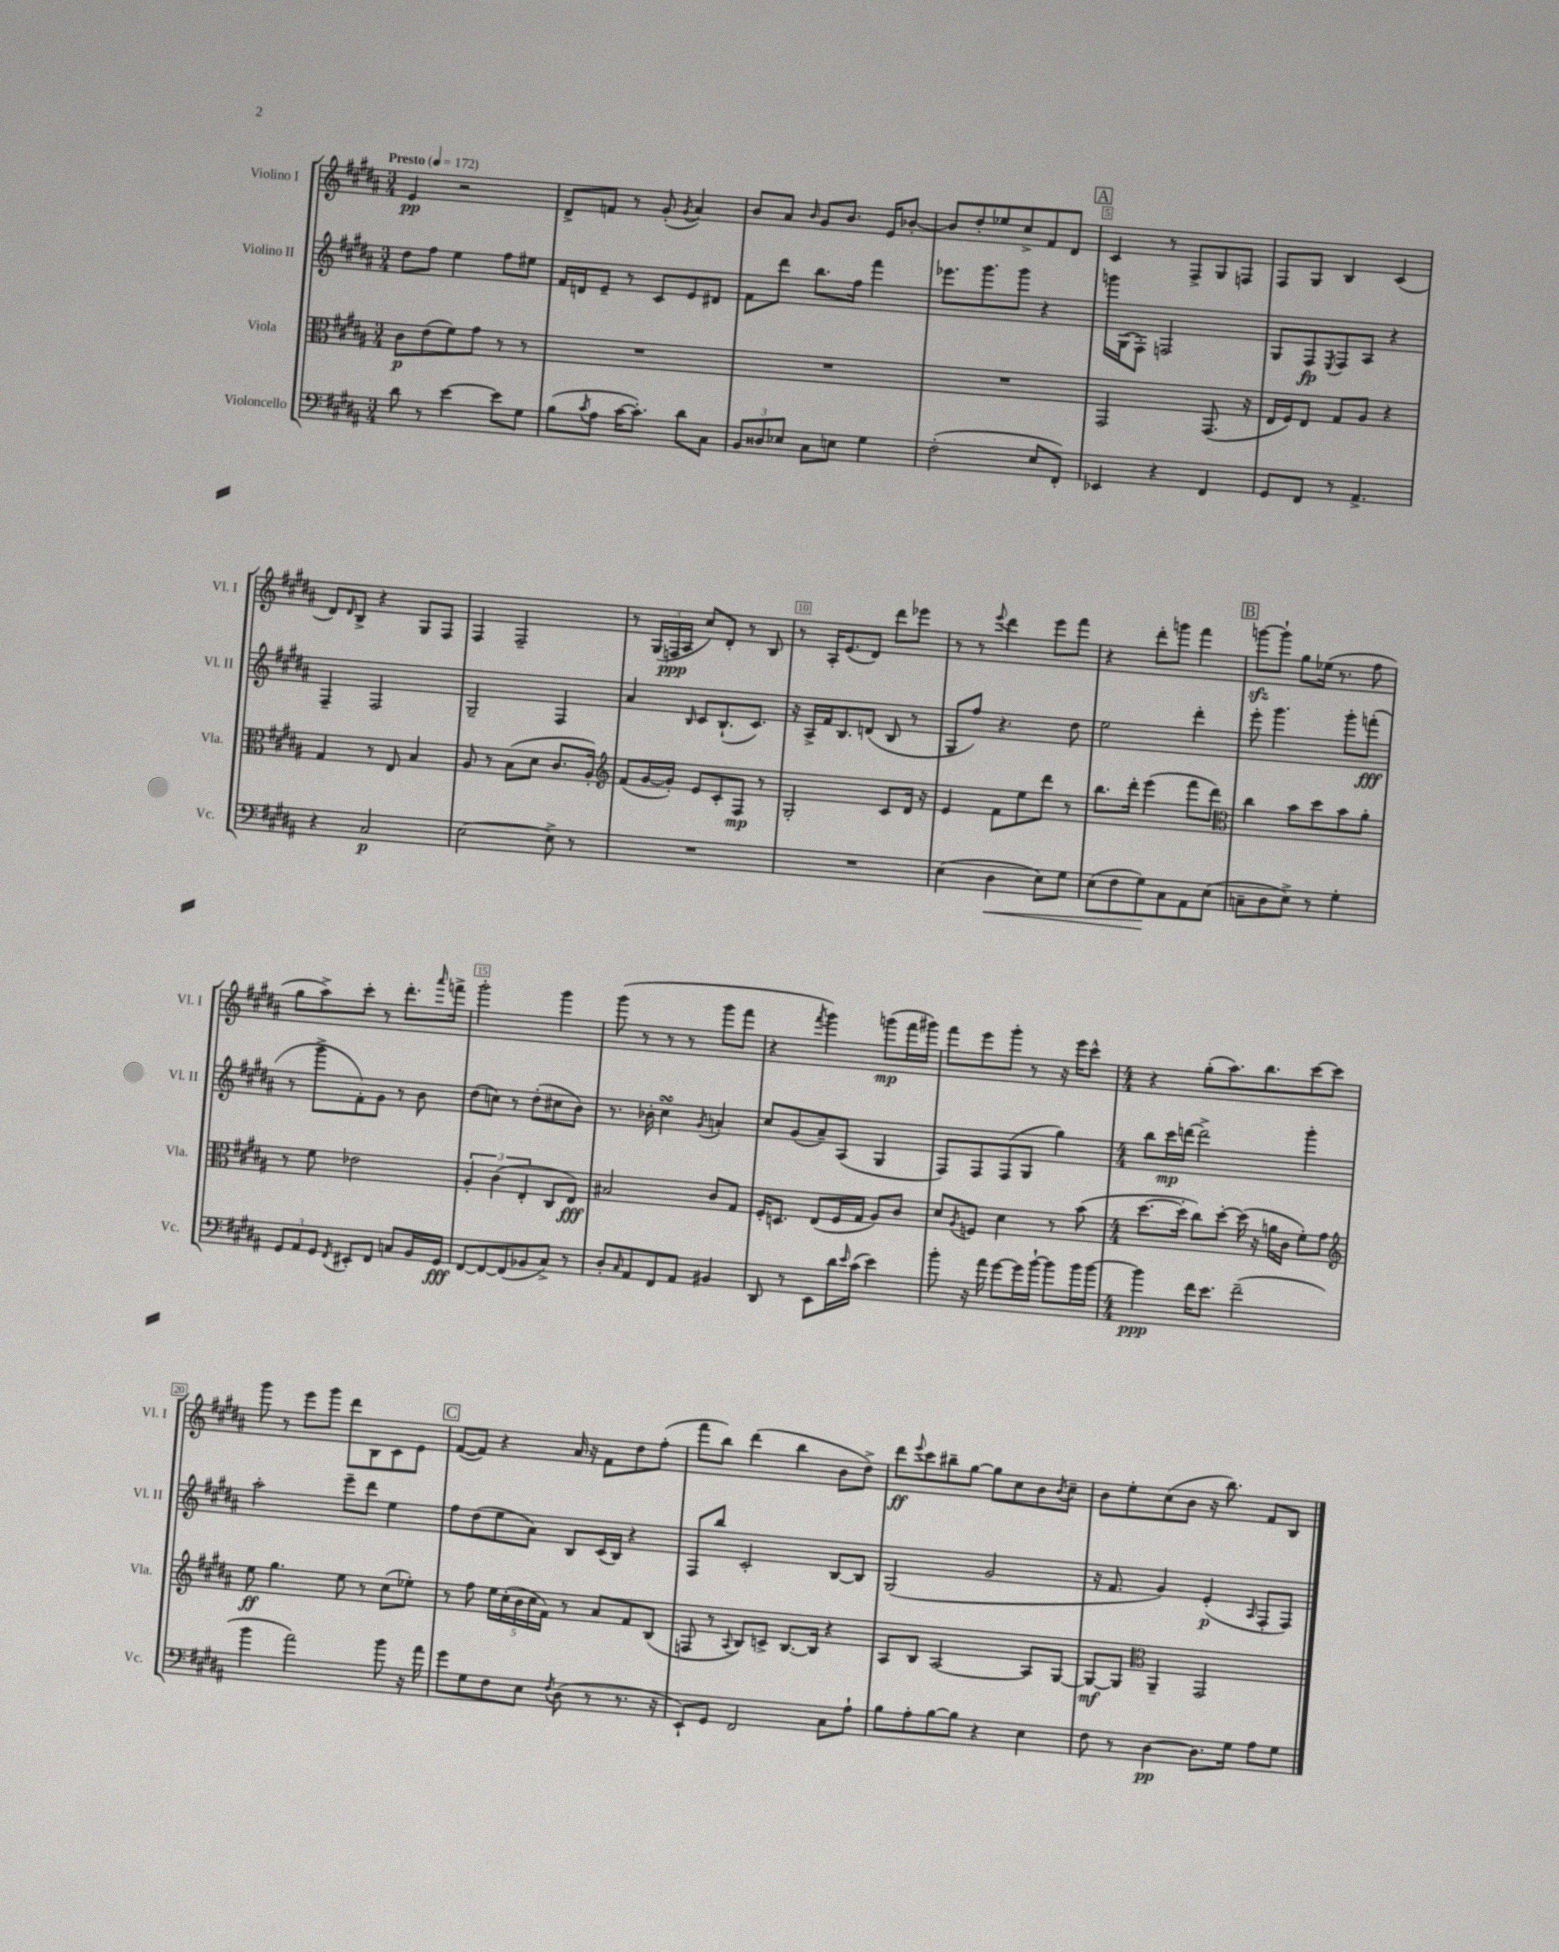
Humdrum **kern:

**kern	**kern	**kern	**kern
*staff4	*staff3	*staff2	*staff1
*clefF4	*clefC3	*clefG2	*clefG2
*k[f#c#g#d#a#]	*k[f#c#g#d#a#]	*k[f#c#g#d#a#]	*k[f#c#g#d#a#]
*M3/4	*M3/4	*M3/4	*M3/4
*MM172	*MM172	*MM172	*MM172
8d#\	8c#\L	8dd#\L	4e/
8r	(8e\	8ff#\J	.
[4e\	8f#\)	4ee\	2r
.	8g#\J	.	.
8e\]L	8r	8ff#\L	.
8G#\J	8r	8ee#\J	.
=	=	=	=
(8B\L	2.r	16f#/LL	8d#^/L
.	.	16d/J	.
8qc#/	.	.	.
8A#\J	.	8e~/J	8f/J
[16c#\LK	.	8r	8r
8.c#'\]J)	.	.	.
.	.	8c#/L	(8g#'/
.	.	.	8qg#/
8d#\L	.	8e/	4a#/)
8C#\J	.	8d#/J	.
=	=	=	=
12BB/L	2.r	8f#\L	8b/L
12D##/	.	.	.
.	.	8ddd#\J	8a#/J
12E-/J	.	.	.
.	.	.	16qqb/
8C#\L	.	8.bb\L	8g#/L
8E\J	.	.	8.b/J
.	.	16ff#\Jk	.
4G#\	.	4fff#\	.
.	.	.	16e/LK
.	.	.	[8b-'/J
=	=	=	=
(2F#'\	2.r	8.eee-\L	8b-/]L
.	.	.	8dd#'/
.	.	8.ggg#\	.
.	.	.	8ee-/
.	.	8ggg#\J	8cc#^/
8E/L	.	4r	8f#/
8FF#'/J)	.	.	8d#/J
=	=	=	=
4EE-/	2GG#/	16ggg\LL	4c#/
.	.	(16G#\J	.
.	.	8F#'\J)	.
4r	.	2F/	8r
.	.	.	8F#^/L
4FF#/	(8.GG#/	.	8G#/
.	.	.	8F/J
.	16r	.	.
=	=	=	=
8GG#/L	16E/LL	8G#/L	8F#/L
.	16F#/J)	.	.
8FF#/J	8E/J	8F#/	8G#/J
.	.	8qE/	.
8r	8G#/L	8F#/	4B/
4.AA#^/	8A#/J	8A#/J	.
.	4r	4r	(4c#/
=	=	=	=
4r	4G#/	4F#~/	8d#/L)
.	.	.	16qqd#/
.	.	.	8B^/J
2C#/	8r	2F#/	4r
.	8E/	.	.
.	4B/	.	8G#/L
.	.	.	8F#/J
=	=	=	=
[2E\	8A#/	2G#~/	4F#/
.	8r	.	.
.	(8B\L	.	2F#~/
.	8d#\J	.	.
8E^\]	8.c#/L	4F#/	.
8r	.	.	.
.	16A#'/Jk)	.	.
=	=	=	=
*	*clefG2	*	*
2.r	(8f#/L	4a#/	8r
.	[16g#/L	.	(24G#/LL
.	.	.	24F/
.	16g#'/]JJ)	.	.
.	.	.	24A#/JJ
.	.	16qqB/	.
.	8e/L	8c#/L	8cc#/L)
.	8c#'/	(8.B`/	8d#'/J
.	8F#/J	.	8r
.	.	8.c#/J)	.
.	8r	.	8B/
=	=	=	=
2.r	2G#'/	16r	8r
.	.	16A#^/LL	.
.	.	16f#/J	16A#'/LK
.	.	8.B/	(8.e/
.	.	(8d/J	8d#/J)
.	8c#/L	8B/	8ddd#\L
.	16d#/Jk	8r	8eee-\J
.	16r	.	.
=	=	=	=
(4E\	4e/	8G#/L	8r
.	.	8ff#/J)	8r
.	.	.	8qqeee/
4D#\	8f#\L	4.r	4ddd#\
.	8ee\	.	.
8E\L)	8ddd#\J	.	8eee\L
8G#\J	8r	8dd#\	8fff#\J
=	=	=	=
(8E\L	8.bb\L	2ee\	4r
8F#\	.	.	.
.	16ddd#'\Jk	.	.
8G#\)	(4eee\	.	8ddd#'\L
8C#\	.	.	8ggg\J
8AA#\	8fff#\L	4ddd#'\	4fff#\
(8E\J	8ddd#\J)	.	.
=	=	=	=
*	*clefC3	*	*
8C~\L	4cc#\	8eee'\	[8ggg\L
8D#\	.	4.ggg#\	8ggg`\]J
8E^\J)	8b\L	.	8gg#\L
8r	8dd#\	.	(16ee-\Jk
.	.	.	8.r
4G#'\	8b\	8ggg#'\L	.
.	8a#'\J	(8fff'\J	8ff#\
=	=	=	=
12GG#/L	8r	8r	8gg#\L
12AA#/	.	.	.
.	8f#\	8ggg#^\L	8aa#^\)
12GG#/J	.	.	.
8qFF#/	.	.	.
8EE#'/L	2e-\	8f#'\)	8ccc#'\J
8FF#/J	.	8g#\J	8r
8C/L	.	8r	8.ddd#'\L
16BB/L	.	8b\	.
.	.	.	16qqaaa#/
16GG#/JJ	.	.	16fff^\Jk
=	=	=	=
[8FF#/L	6A#'/	(8dd#\L	2ggg#'\
8FF#/_	.	8cc\J)	.
.	(6c#\	.	.
(8FF#/]	.	8r	.
.	6E'/	.	.
8BB-/	.	(8dd#'\L	.
8C#^/J)	8C#/L	8cc#\	4ggg#\
8r	8E/J)	8b\J)	.
=	=	=	=
8D#'/L	2B#/	8.r	(8ggg#\
16qqC#/	.	.	.
8AA#/	.	.	8r
.	.	16b-'\	.
8FF#/	.	4cc#\	8r
8AA#/J	.	.	8r
.	.	8qg#/	.
4BB#/	8c#/L	4a'/	8ggg#\L
.	8G#/J	.	8fff#\J
=	=	=	=
8DD#/	16F#'/LK	8cc#/L	4r
.	8.D/J	.	.
8r	.	(8g#/	.
.	.	.	8qfff#/
8EE\L	(8E/L	8a#~/)	4ggg#\)
16d#\L	16F#/L	(8A#/J	.
16qqe/	.	.	.
(16c#\JJ	16G#/JJ	.	.
4e\)	8A#/L)	4G#/	(8ggg\L
.	8c#/J	.	16fff#\L
.	.	.	16ggg#\JJ)
=	=	=	=
8b'\	8d#/L	8F#/L)	8fff#\L
.	8qA#/	.	.
16r	8F/J	8F#/	8eee\
16a#\	.	.	.
[8g#\L	4d#\	(8F#/	8ggg#'\J
16g#\]L	.	8G#/J	8r
[16b`\JJ	.	.	.
8b\]L	8r	4gg#\)	16r
.	.	.	16eee\LK
16b\L	(8b\	.	8ccc#^^\J
[16b\JJ	.	.	.
=	=	=	=
*M4/4	*M4/4	*M4/4	*M4/4
4b\]	[8.dd#\L	8bb\L	4r
.	.	16ccc#\L	.
.	16dd#'\]Jk	[16ddd\JJ	.
16f#\LK	8cc#\L)	2ddd^\]	(8gg#'\L
8.e\J	.	.	.
.	[8dd#'\J	.	8.aa#\)
(2f#~\	(16dd#\]	.	.
.	16r	.	8.bb\
.	16a\LL	.	.
.	16c#\JJ	.	.
.	8f#'\L)	4ggg#'\	[8ccc#\
.	8g#\J	.	8ccc#\]J
=	=	=	=
*	*clefG2	*	*
4b\	8ee\	2aa#'\	8ggg#\
.	4.gg#\	.	8r
2a#\)	.	.	8eee\L
.	.	.	8ggg#\J
.	8ee\	8eee~\L	8ddd#\L
.	8r	8ddd#\J	8B\
8b\	(8cc#\L	4ee\	8c#\
16r	8ee-'\J)	.	8e\J
16a#\	.	.	.
=	=	=	=
8g#\L	8r	8ff#\L	([8f#/L
8G#\	8ff#\	(8dd#\	8f#/]J)
8F#\	20ee\LL	8ee\	4r
.	(20cc#'\	.	.
.	20b\	.	.
8E\J	.	8a#\J)	.
.	20cc#\	.	.
.	20f#\JJ)	.	.
8qF#/	.	.	.
(8D#\	8r	8B/L	16a#/
.	.	.	16r
8r	8a#/L	(16c#/L	8f#\L
.	.	16B/JJ)	.
8.r	8f#/	4r	8dd#\
.	(8B/J	.	(8ff#'\J
16r	.	.	.
=	=	=	=
8EE`/L)	8F/	8F#/L	8fff#\L
8GG#/J	8r	8bb/J	8bb\J)
.	8qqA#/	.	.
2FF#/	8B/L)	2c#'/	(4ddd#\
.	8c^/J	.	.
.	[8.B/L	.	4bb\
.	16B/]Jk	.	.
8C#\L	4r	[8B/L	8b\L
8A#`\J	.	8B/]J	8dd#^\J)
=	=	=	=
8B\L	8A#/L	(2G#/	8ddd#\L
.	.	.	8qqeee/
8A#'\	8B/J	.	8ccc#\
[8B\	[2A#/	.	8bb#~\
8B\]J	.	.	[8gg#\J
4r	.	2g#/	8gg#\]L
.	.	.	8cc#\
4E\	8A#/]L	.	8b\
.	.	.	8qb/
.	[8G#/J	.	8cc#~\J
=	=	=	=
8F#\	8G#/_L	16r	8b\L
.	.	8.f#/	.
8r	8G#/]J	.	8ee'\
*	*clefC3	*	*
[4D#\	4AA#~/	4g#/)	(8cc#\
.	.	.	8b\J
8.D#\]L	2GG#/	(4e'/	16r
.	.	.	8.bb\)
16G#\Jk	.	.	.
.	.	16qqA#/	.
8A#\L	.	8F#'/L	8f#/L
8G#\J	.	8F#/J)	8B/J
==	==	==	==
*-	*-	*-	*-
